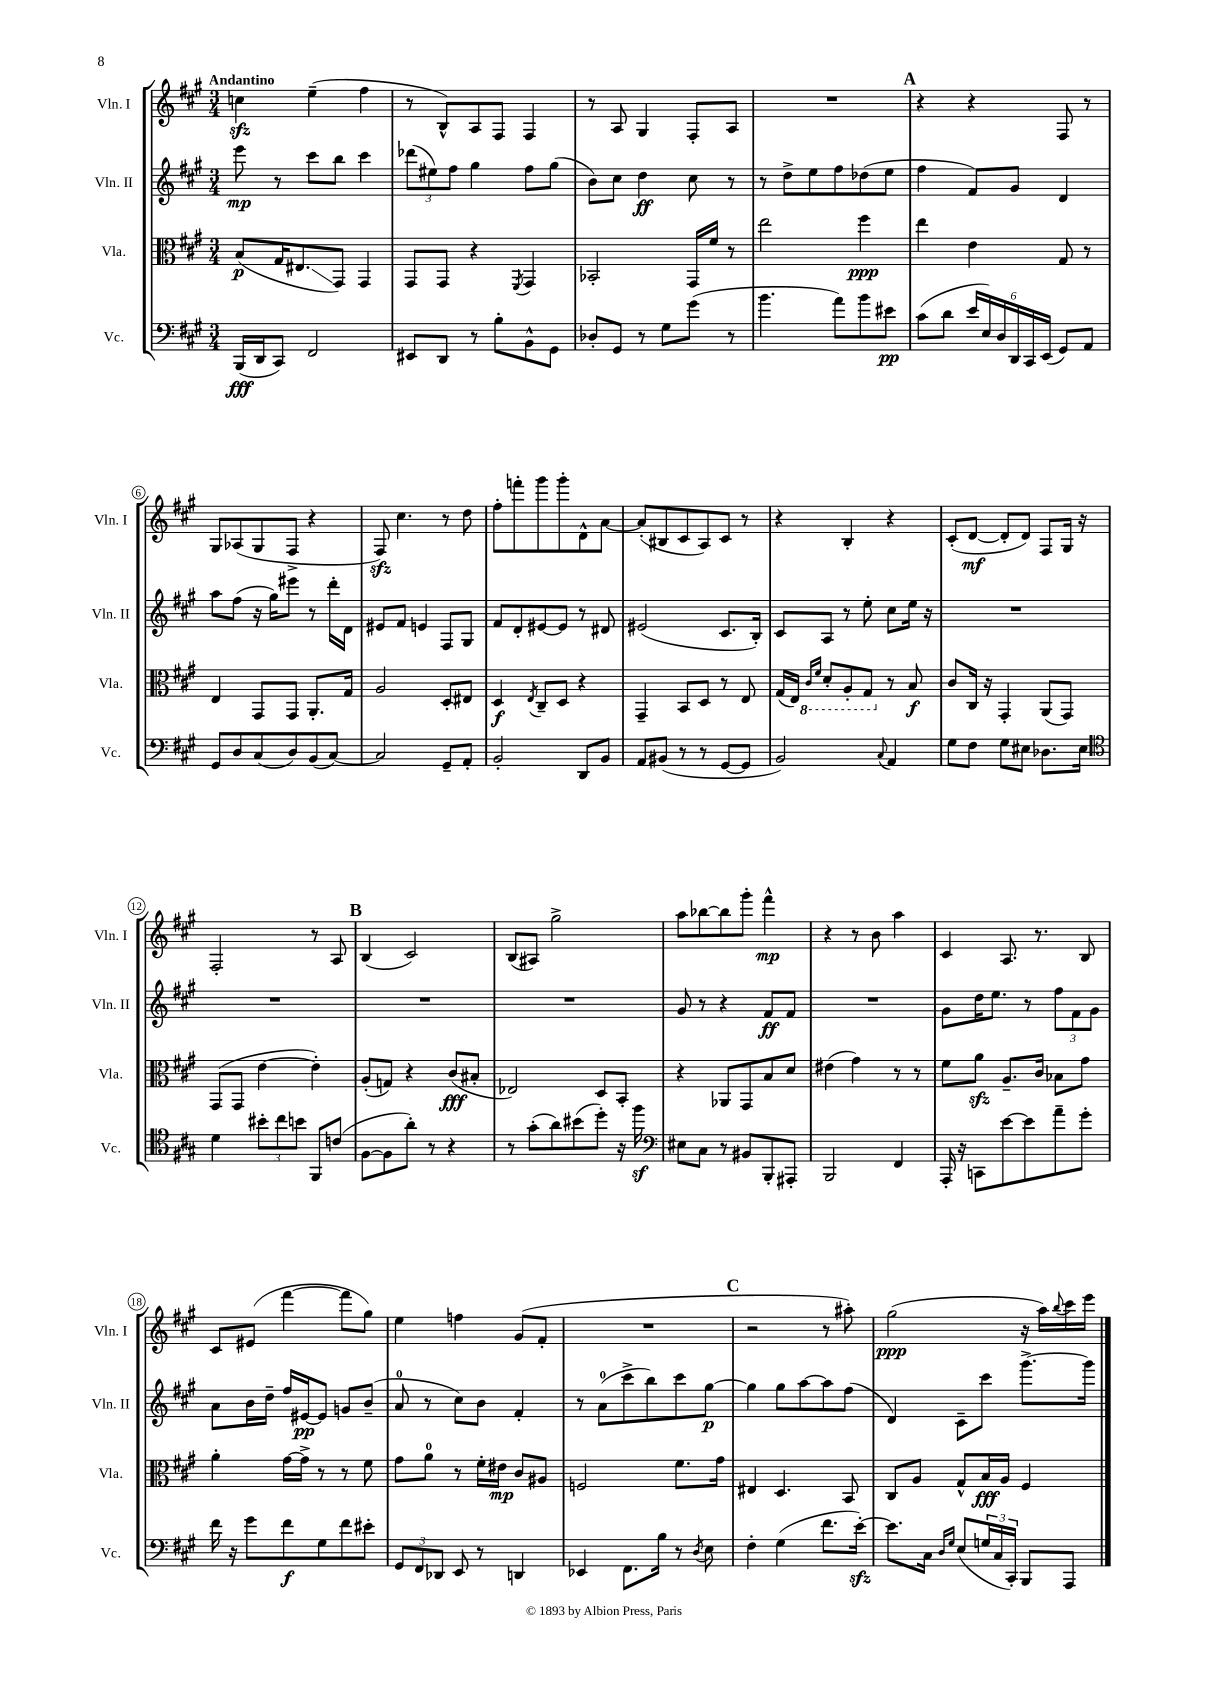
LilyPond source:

<<
\new StaffGroup <<
\new Staff = "s0" \with { instrumentName = "Vln. I" shortInstrumentName = "Vln. I" } {
    \clef treble \key a \major \numericTimeSignature \time 3/4 \tempo "Andantino"
    c''4\sfz e''4--( fis''4 |
    r8 b8-^) a8 fis8 fis4 |
    r8 a8 gis4 fis8-. a8 |
    R2. |
    \mark \markup { \bold "A" } r4 r4 fis8 r8 |
    gis8 aes8( gis8 fis8-> r4 |
    fis8\sfz) cis''4. r8 d''8 |
    fis''8-. f'''8-. gis'''8 gis'''8-. d'8-^ a'8~ |
    a'8-.( bis8 cis'8 a8) cis'8 r8 |
    r4 b4-. r4 |
    cis'8-.( d'8~\mf d'8-. d'8) fis8 gis16 r16 |
    fis2-. r8 a8 |
    \mark \markup { \bold "B" } b4( cis'2) |
    b8( ais8) gis''2-> |
    a''8 bes''8~ bes''8 gis'''8-. fis'''4-^\mp |
    r4 r8 b'8 a''4 |
    cis'4 a8. r8. b8 |
    cis'8 eis'8( fis'''4~ fis'''8 gis''8) |
    e''4 f''4 gis'8( fis'8-. |
    R2. |
    \mark \markup { \bold "C" } r2 r8 ais''8-.) |
    gis''2\ppp( r16 a''16) \appoggiatura { b''8 } cis'''16 e'''16 \bar "|." |
}
\new Staff = "s1" \with { instrumentName = "Vln. II" shortInstrumentName = "Vln. II" } {
    \clef treble \key a \major \numericTimeSignature \time 3/4
    e'''8\mp r8 cis'''8 b''8 cis'''4 |
    \tuplet 3/2 { des'''8( eis''8) fis''8 } gis''4 fis''8 gis''8( |
    b'8) cis''8 d''4\ff cis''8 r8 |
    r8 d''8-> e''8 fis''8 des''8( e''8 |
    \mark \markup { \bold "A" } fis''4 fis'8) gis'8 d'4 |
    a''8 fis''8( r16 gis''16) eis'''8 r8 d'''16-. d'16 |
    eis'8 fis'8 e'4 fis8 gis8 |
    fis'8 d'8-. eis'8~ eis'8 r8 dis'8 |
    eis'2( cis'8. b16-.) |
    cis'8 a8 r8 e''8-. cis''8 e''16 r16 |
    R2. |
    R2. |
    \mark \markup { \bold "B" } R2. |
    R2. |
    gis'8 r8 r4 fis'8\ff fis'8 |
    R2. |
    gis'8 d''16 e''8. r8 \tuplet 3/2 { fis''8 fis'8 gis'8 } |
    a'8 b'16 d''16-- fis''16 eis'16~\pp eis'8 g'8 b'8--( |
    a'8-0 r8 cis''8) b'8 fis'4-. |
    r8 a'8-0( cis'''8-> b''8) cis'''8 gis''8~\p |
    \mark \markup { \bold "C" } gis''4 gis''8 a''8~ a''8 fis''8( |
    d'4) cis'8-- cis'''8 gis'''8.~-> gis'''16 \bar "|." |
}
\new Staff = "s2" \with { instrumentName = "Vla." shortInstrumentName = "Vla." } {
    \clef alto \key a \major \numericTimeSignature \time 3/4
    b8\p( gis16 eis8.\glissando gis,8) gis,4 |
    gis,8 gis,8 r4 \acciaccatura { fis,8 } gis,4 |
    bes,2-. gis,16 fis'16 r8 |
    e''2 fis''4\ppp |
    \mark \markup { \bold "A" } e''4 e'4 gis8 r8 |
    e4 gis,8 gis,8 a,8.-. gis16 |
    a2 d8-. eis8 |
    d4\f \acciaccatura { e8 } cis8-- d8 r4 |
    gis,4-- b,8 d8 r8 e8 |
    gis16( e16) \ottava #-1 \grace { cis16 fis16 } d8-. a,8-. gis,8 \ottava #0 r8 b8\f |
    cis'8 cis16 r16 gis,4-. a,8( gis,8) |
    gis,8( gis,8 e'4~ e'4-.) |
    \mark \markup { \bold "B" } a8-.( g8) r4 cis'8\fff( bis8-. |
    ees2) d8 b,8-. |
    r4 aes,8 gis,8 b8 d'8 |
    eis'4( gis'4) r8 r8 |
    fis'8 a'8\sfz a8.-- cis'16 bes8 gis'8 |
    a'4-. gis'16~ gis'16-> r8 r8 fis'8 |
    gis'8 a'8-0 r8 fis'16-. eis'16\mp cis'8 ais8 |
    f2 fis'8. gis'16 |
    \mark \markup { \bold "C" } eis4 d4. b,8 |
    cis8 a8 gis8-^ b16\fff a16 fis4 \bar "|." |
}
\new Staff = "s3" \with { instrumentName = "Vc." shortInstrumentName = "Vc." } {
    \clef bass \key a \major \numericTimeSignature \time 3/4
    b,,16\fff( d,16 cis,8) fis,2 |
    eis,8 d,8 r8 b8-. b,8-^ gis,8 |
    des8-. gis,8 r8 gis8 gis'8( r8 |
    b'4. a'8) b'8 eis'8\pp |
    \mark \markup { \bold "A" } cis'8( d'8 \tuplet 6/4 { e'16 e16) d16 d,16 cis,16 e,16( } gis,8) a,8 |
    gis,8 d8 cis8( d8) b,8( cis8~) |
    cis2 gis,8-- a,8-. |
    b,2-. d,8 b,8 |
    a,8 bis,8( r8 r8 gis,8~ gis,8 |
    b,2) \appoggiatura { cis8 } a,4 |
    gis8 fis8 gis8 eis8 des8. eis16 |
    \clef tenor d'4 \tuplet 3/2 { bis'8-. cis''8 b'8 } fis,8 c'8( |
    \mark \markup { \bold "B" } fis8~ fis8 a'8-.) r8 r4 |
    r8 gis'8-.( a'8) bis'8( d''8-.) r16 fis''16\sf |
    \clef bass eis8 cis8 r8 bis,8 b,,8-. ais,,8-. |
    b,,2 fis,4 |
    a,,16-. r16 c,8 e'8~ e'8 a'8-- gis'8-. |
    fis'16 r16 gis'8 fis'8\f gis8 fis'8 eis'8-. |
    \tuplet 3/2 { gis,8 fis,8 des,8 } e,8 r8 d,4 |
    ees,4 fis,8. b16 r8 \acciaccatura { d8 } e8 |
    \mark \markup { \bold "C" } fis4-. gis4( fis'8. e'16~-.\sfz) |
    e'8. cis16 \grace { d16 gis16 } e8( \tuplet 3/2 { g16 cis16 cis,16-.) } b,,8 a,,8 \bar "|." |
}
>>
>>
\layout { \context { \Score \override BarNumber.stencil = #(make-stencil-circler 0.1 0.3 ly:text-interface::print) } }
